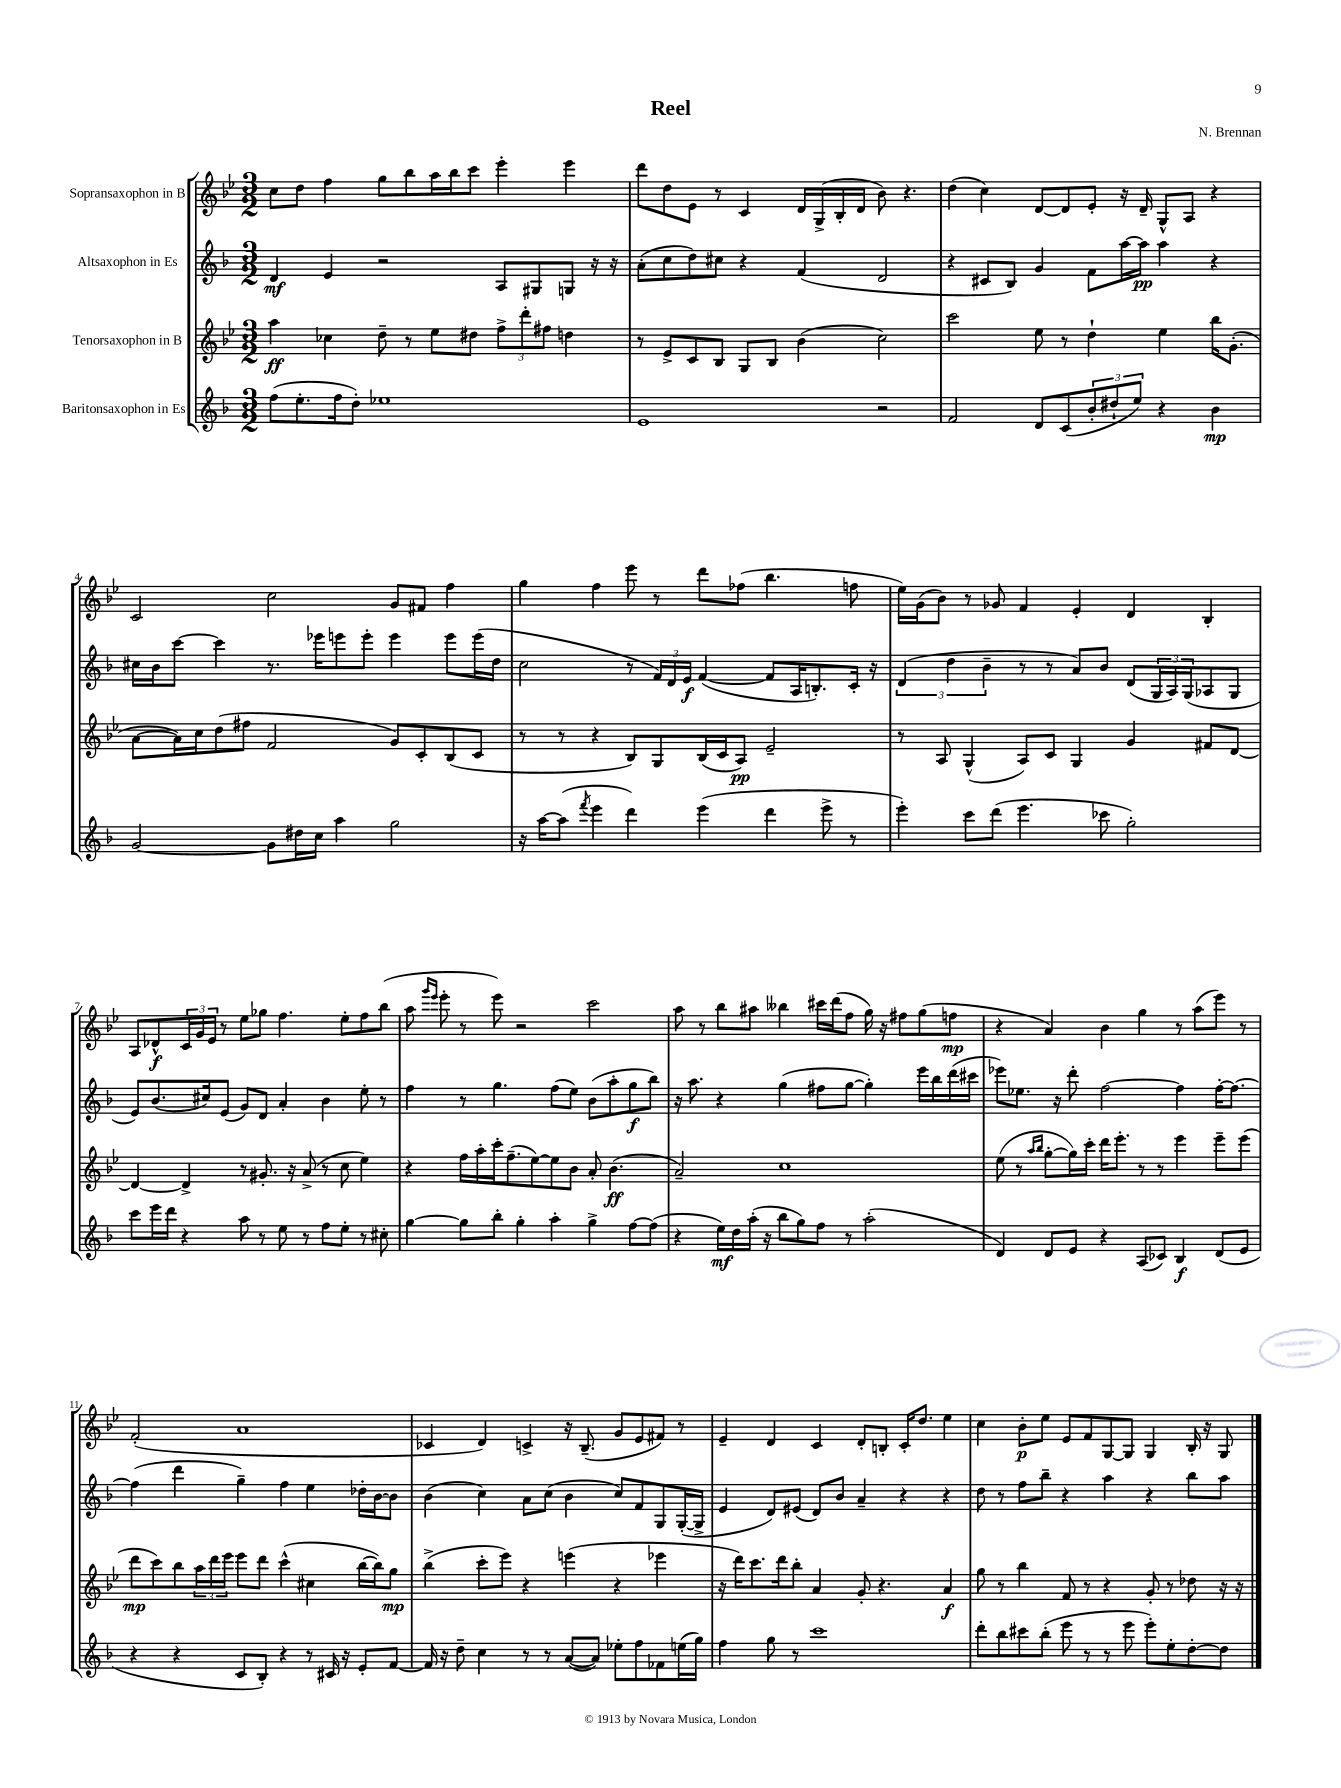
\header { title = "Reel" composer = "N. Brennan" }
<<
\new StaffGroup <<
\new Staff = "s0" \with { instrumentName = "Sopransaxophon in B" } {
    \clef treble \key bes \major \numericTimeSignature \time 3/2
    c''8 d''8 f''4 g''8 bes''8 a''16 bes''16 c'''8 ees'''4-. ees'''4 |
    d'''8 d''8 ees'8 r8 c'4 d'16 g16->( bes16-. d'16 bes'8) r4. |
    d''4( c''4) d'8~ d'8 ees'8-. r16 d'16-- g8-^ a8 r4 |
    c'2 c''2 g'8 fis'8 f''4 |
    g''4 f''4 ees'''8 r8 d'''8 fes''8( bes''4. f''8 |
    ees''16) g'16( bes'8) r8 ges'8 f'4 ees'4-. d'4 bes4-. |
    a8 des'8-^\f \tuplet 3/2 { c'16 g'16 ees'16 } r8 ees''8 ges''8 f''4. ees''8-. f''8 bes''8( |
    a''8 \grace { g'''16 ees'''16 } ees'''8-. r8 ees'''8) r2 c'''2 |
    a''8 r8 bes''8 ais''8 beses''4 cis'''16 d'''16( f''8 g''16) r16 fis''8 g''8( f''8\mp |
    r4 a'4) bes'4 g''4 r8 a''8( ees'''8) r8 |
    f'2-.( a'1 |
    ces'4 d'4) c'4-> r16 bes8.--( g'8 ees'8 fis'8) r8 |
    ees'4-- d'4 c'4 d'8-. b8-. c'16-. d''8. ees''4 |
    c''4 bes'8-.\p ees''8 ees'8 f'8 g8~ g8 g4 bes16-. r16 g8 \bar "|." |
}
\new Staff = "s1" \with { instrumentName = "Altsaxophon in Es" } {
    \clef treble \key f \major \numericTimeSignature \time 3/2
    d'4\mf e'4 r2 a8 gis8 g8 r16 r16 |
    a'8-.( c''8 d''8) cis''8 r4 f'4( d'2 |
    r4 cis'8 bes8) g'4 f'8 a''16~ a''16\pp a''4 r4 |
    cis''16 bes'16 c'''8~ c'''4 r8. ees'''16 e'''8 e'''8-. e'''4 e'''8 e'''16( d''16 |
    c''2 r8 \tuplet 3/2 { f'16) d'16 e'16\f } f'4~( f'8 a16 b8.-.) c'16-. r16 |
    \tuplet 3/2 { d'4( d''4 bes'4-- } r8 r8 a'8) bes'8 d'8( \tuplet 3/2 { g16 a16) g16( } aes8 g8 |
    e'8) bes'8.( cis''16) e'8( g'8) d'8 a'4-. bes'4 e''8-. r8 |
    f''4 r8 g''4. f''8( e''8) bes'8( a''8-. g''8\f bes''8) |
    r16 a''8. r4 g''4( fis''8 g''8~ g''4-.) e'''16 bes''16 d'''16( cis'''16 |
    ees'''8) ees''8. r16 d'''8-. f''2~ f''4 f''16~-. f''8.~ |
    f''4( d'''4 g''4--) f''4 e''4 des''16-. bes'16~ bes'8 |
    bes'4( c''4) a'8 c''8( bes'4 c''8) f'8 g8 g16~-.( g16-> |
    e'4 d'8) eis'8( d'8) bes'8 a'4-- r4 r4 |
    d''8 r8 f''8 bes''8-- r4 a''4 r4 bes''8 a''8 \bar "|." |
}
\new Staff = "s2" \with { instrumentName = "Tenorsaxophon in B" } {
    \clef treble \key bes \major \numericTimeSignature \time 3/2
    a''4\ff ces''4 d''8-- r8 ees''8 dis''8 \tuplet 3/2 { f''8-> d'''8-. fis''8 } d''4 |
    r8 ees'8-> c'8 bes8 g8 bes8 bes'4( c''2) |
    c'''2 ees''8 r8 d''4-! ees''4 bes''16 g'8.-.( |
    a'8~ a'16) c''16 d''8( fis''8 f'2 g'8) c'8-. bes8( c'8 |
    r8 r8 r4 bes8) g8 bes16( c'16 a8\pp) ees'2-- |
    r8 a8 g4-^( a8) c'8 g4 g'4 fis'8 d'8~ |
    d'4~ d'4-> r8 gis'8.-. r16 a'8->( r8 c''8 ees''4) |
    r4 f''16 a''16-. c'''16-. f''8.--( ees''8~) ees''8 bes'8 a'8-. bes'4.\ff( |
    a'2--) c''1 |
    ees''8( r8 \grace { a''16 bes''16 } g''8~-. g''16) c'''16-. d'''16 ees'''8.-. r8 r8 ees'''4 ees'''8-- ees'''8( |
    d'''8\mp c'''8) bes''8 \tuplet 3/2 { a''16 d'''16 ees'''16 } ees'''8 d'''8 c'''4-^( cis''4 bes''16~ bes''16) g''8\mp |
    bes''4->( c'''8-. ees'''8) r4 e'''4( r4 ees'''4 |
    r16 d'''16) c'''8. d'''16 bes''8-. a'4 g'8-. r4. a'4\f |
    g''8 r8 bes''4 f'8 r8 r4 g'8-. r8 des''8 r16 r16 \bar "|." |
}
\new Staff = "s3" \with { instrumentName = "Baritonsaxophon in Es" } {
    \clef treble \key f \major \numericTimeSignature \time 3/2
    f''8( e''8.-. f''16 d''8-.) ees''1 |
    e'1 r2 |
    f'2 d'8 c'8( \tuplet 3/2 { bes'8-. dis''8-! e''8) } r4 bes'4\mp |
    g'2~ g'8 dis''16 c''16 a''4 g''2 |
    r16 a''16~ a''8( \acciaccatura { f'''8 } e'''4 d'''4) e'''4( d'''4 e'''8-> r8 |
    e'''4-.) c'''8 d'''8( e'''4. ces'''8 g''2-.) |
    c'''8 e'''16 d'''16 r4 a''8 r8 e''8 r8 f''8 e''8-. r8 cis''8-. |
    g''4~ g''8 bes''8-. g''4-. a''4-. g''4-> f''8~ f''8( |
    r4 e''16\mf) d''16 a''16-.( r16 bes''8 g''8) f''8 r8 a''2-.( |
    d'4) d'8 e'8 r4 a8( ces'8) bes4\f d'8( e'8 |
    r4 r4 c'8 bes8-.) r4 r8 cis'16 r16 e'8-. f'8~ |
    f'16 r16 d''8-- c''4 r8 r8 a'8~( a'8) ees''8-. f''8 fes'8 e''16( g''16) |
    f''4 g''8 r8 c'''1 |
    d'''8-. bes''8 cis'''8 bes''8-.( e'''8 r8 r8 e'''8 e'''8-.) e''8-. d''8~-. d''8 \bar "|." |
}
>>
>>
